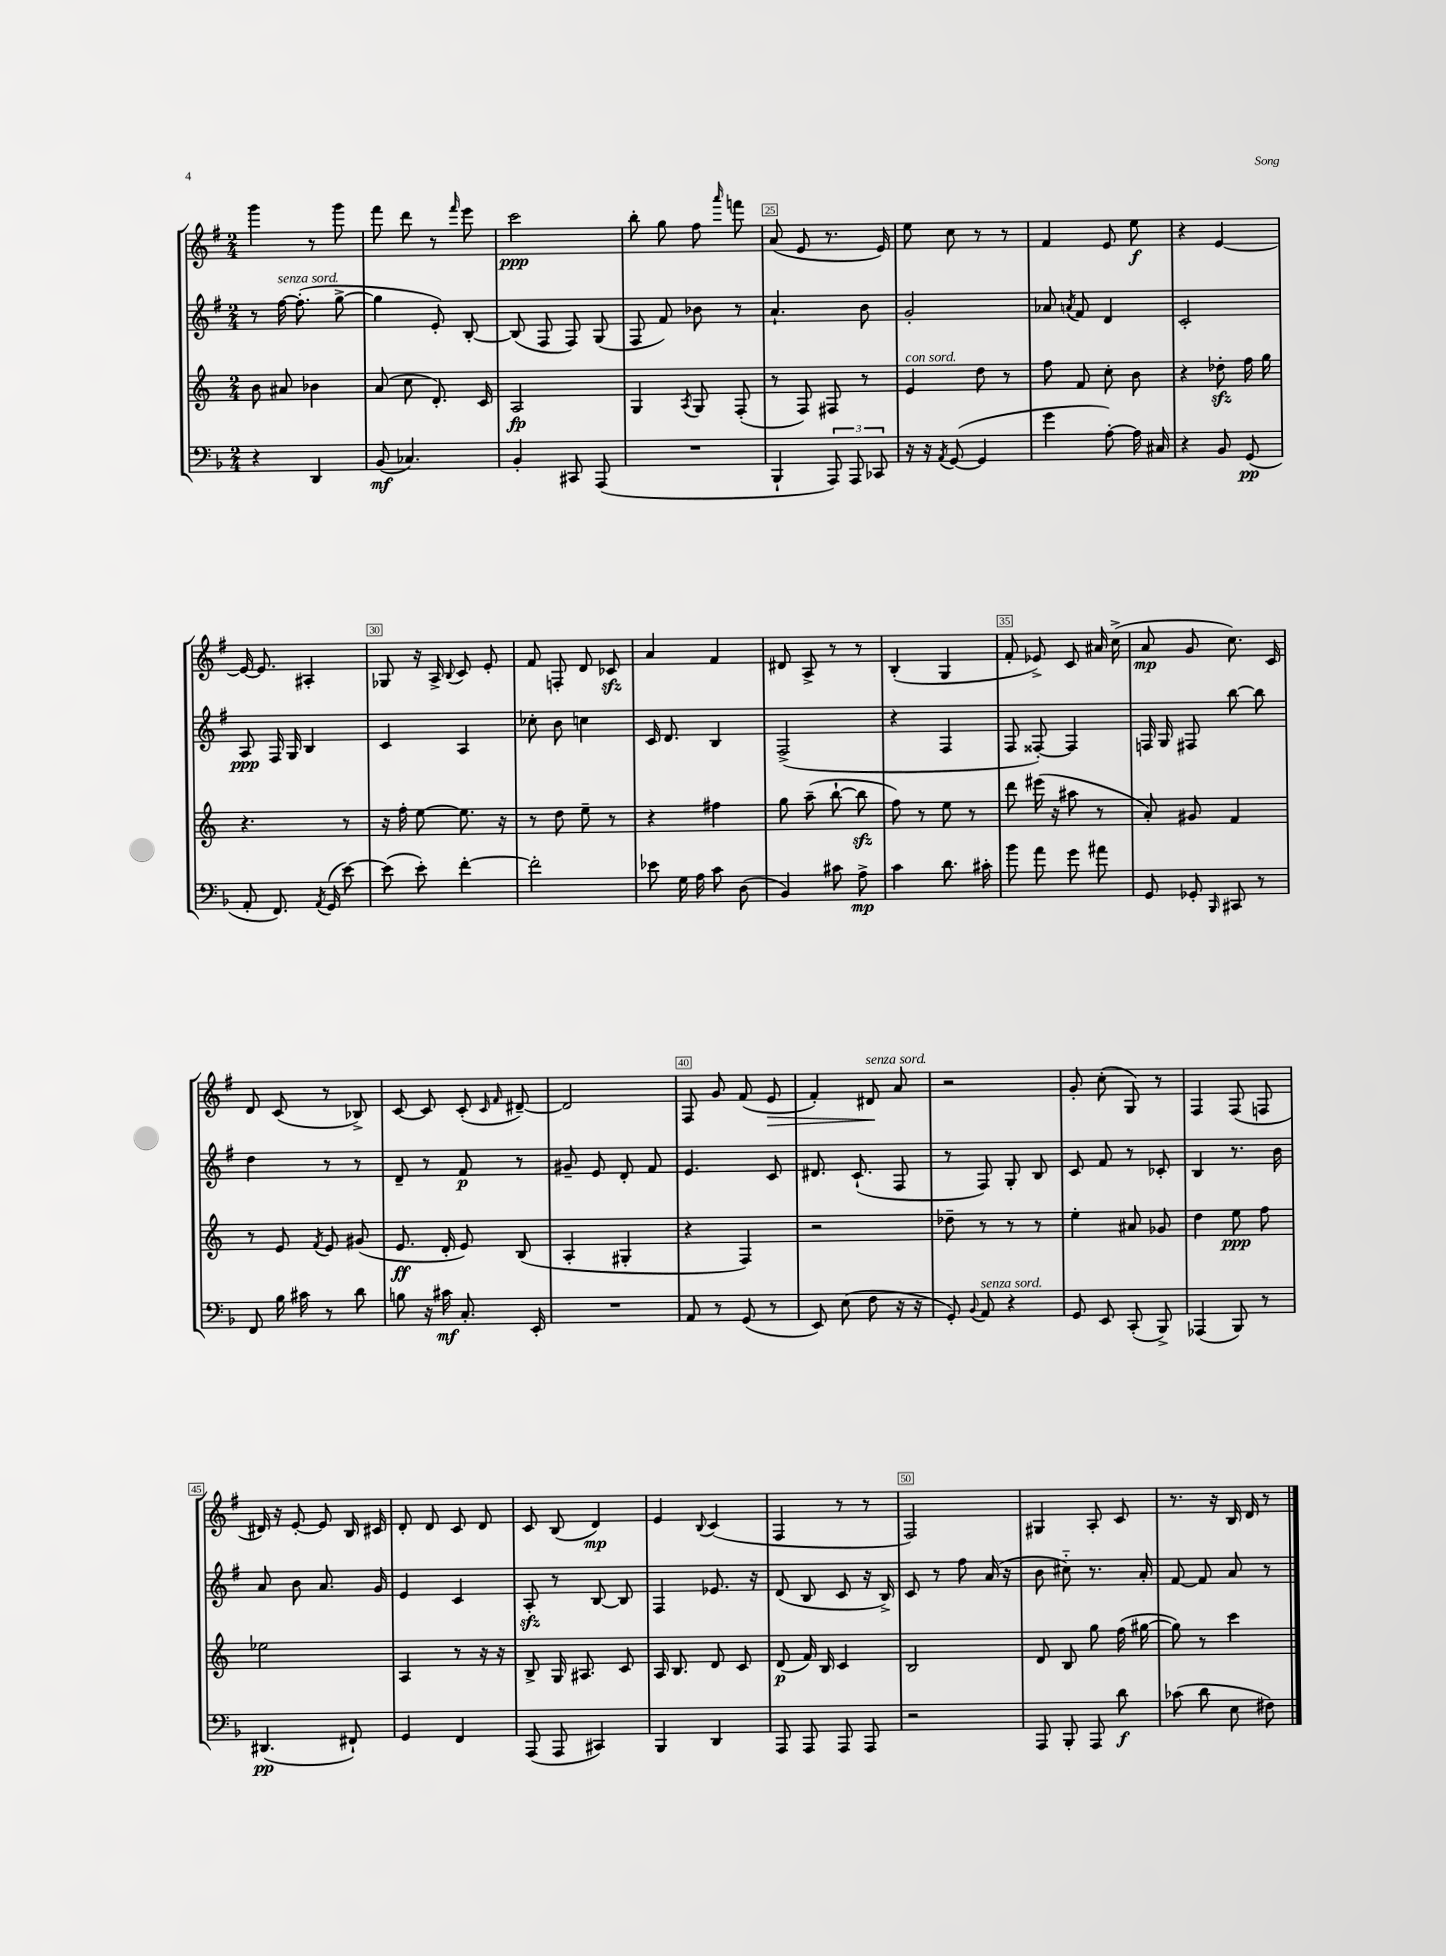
<<
\new StaffGroup <<
\new Staff = "s0" {
    \clef treble \key g \major \numericTimeSignature \time 2/4
    \autoBeamOff g'''4 r8 g'''8 |
    fis'''8 d'''8 r8 \grace { fis'''16 } e'''8 |
    c'''2\ppp |
    b''8-. g''8 fis''8 \grace { a'''16 } f'''8 |
    a'8( e'8 r8. e'16) |
    e''8 c''8 r8 r8 |
    fis'4 e'8 e''8\f |
    r4 e'4~ |
    e'16~ e'8. ais4-. |
    ges8 r16 a16-> \appoggiatura { b8 } c'8 e'8-. |
    fis'8 f8-. d'8 ces'8\sfz |
    a'4 fis'4 |
    dis'8 a8-> r8 r8 |
    b4-.( g4 |
    fis'8-. ees'8->) c'8 ais'16 c''16->( |
    a'8\mp g'8 c''8.) c'16 |
    d'8 c'8( r8 bes8->) |
    c'8~ c'8 c'8-.( \grace { c'16 fis'16 } dis'8~--) |
    dis'2 |
    fis8 g'8 fis'8( e'8\> |
    fis'4-.) dis'8\!^\markup { \italic "senza sord." } a'8 |
    r2 |
    g'8-. c''8-.( g8) r8 |
    fis4 fis8( f8 |
    dis'16) r16 e'8~-. e'8 b16 cis'16 |
    d'8-. d'8 c'8 d'8 |
    c'8 b8( d'4\mp) |
    e'4 \appoggiatura { b8 } c'4( |
    fis4 r8 r8 |
    fis2) |
    gis4 a8-. c'8 |
    r8. r16 b16 d'16 r8 \bar "|." |
}
\new Staff = "s1" {
    \clef treble \key g \major \numericTimeSignature \time 2/4
    \autoBeamOff r8 fis''16~^\markup { \italic "senza sord." } fis''8.-.( g''8~-> |
    g''4 e'8-.) b8~-. |
    b8( fis8 fis8) g8( |
    fis8 fis'8) bes'8 r8 |
    a'4.-! b'8 |
    g'2-. |
    aes'8 \acciaccatura { a'8 } fis'8 d'4 |
    c'2-. |
    a8\ppp fis16 g16 b4 |
    c'4 a4 |
    ces''8-. b'8 c''4 |
    c'16 d'8. b4 |
    fis2->( |
    r4 fis4 |
    fis8 fisis8~-.) fisis4 |
    f16 g16 fis8 b''8~ b''8 |
    d''4 r8 r8 |
    d'8-- r8 fis'8\p r8 |
    gis'8-- e'8 d'8-. fis'8 |
    e'4. c'8 |
    dis'8. c'8.-!( fis8 |
    r8 fis8) g8-. b8 |
    c'8 fis'8 r8 ces'8-. |
    b4 r8. b'16 |
    a'8 b'8 a'8. g'16 |
    e'4 c'4 |
    a8-.\sfz r8 b8~ b8 |
    fis4 ees'8. r16 |
    d'8( b8 c'8 r16 b16->) |
    c'8 r8 fis''8 a'16( r16 |
    b'8 cis''8-_) r8. a'16-. |
    fis'8~ fis'8 a'8 r8 \bar "|." |
}
\new Staff = "s2" {
    \clef treble \key c \major \numericTimeSignature \time 2/4
    \autoBeamOff b'8 ais'8 bes'4 |
    a'8( c''8 d'8.-.) c'16 |
    a2\fp |
    g4 \acciaccatura { a8 } g8 f8-.( |
    r8 f8) fis8 r8 |
    e'4^\markup { \italic "con sord." } d''8 r8 |
    f''8 f'8 c''8-. b'8 |
    r4 des''8-.\sfz f''16 g''16 |
    r4. r8 |
    r16 f''16-. e''8~ e''8. r16 |
    r8 d''8 e''8-- r8 |
    r4 fis''4 |
    g''8 a''8--( b''8~-! b''8\sfz |
    f''8) r8 e''8 r8 |
    d'''8 eis'''16( r16 ais''8 r8 |
    a'8-.) gis'8 f'4 |
    r8 e'8 \acciaccatura { f'8 } e'8 gis'8( |
    e'8.\ff d'16-. e'8) b8( |
    a4-. gis4-. |
    r4 f4) |
    r2 |
    des''8-- r8 r8 r8 |
    e''4-. ais'8 ges'8 |
    d''4 e''8\ppp f''8 |
    ees''2 |
    a4 r8 r16 r16 |
    b8-> g16 ais8. c'8 |
    a16 b8. d'8 c'8 |
    d'8\p( f'16) b16 c'4 |
    b2 |
    d'8 b8 g''8 f''16( gis''16~ |
    gis''8) r8 c'''4 \bar "|." |
}
\new Staff = "s3" {
    \clef bass \key f \major \numericTimeSignature \time 2/4
    \autoBeamOff r4 d,4 |
    bes,8\mf( ces4.) |
    bes,4-. cis,8 a,,8( |
    R2 |
    bes,,4-! \tuplet 3/2 { a,,8) a,,8 ces,8 } |
    r16 r16 \acciaccatura { a,8 } g,8~( g,4 |
    g'4 a8~-.) a16 cis16 |
    r4 bes,8 g,8\pp( |
    a,8-. f,8.) \acciaccatura { a,8 } g,16( e'8~) |
    e'8( e'8-.) f'4~-. |
    f'2-. |
    ees'8 g16 a16 c'8 d8( |
    bes,4) cis'8 a8->\mp |
    c'4 d'8. cis'16-. |
    bes'8 a'8 g'8 ais'8 |
    g,8 ges,8-. \grace { bes,,16 } cis,8 r8 |
    f,8 bes16 cis'16 r8 d'8 |
    b8 r16 cis'16\mf c8.-. e,16-. |
    R2 |
    a,8 r8 g,8( r8 |
    e,8) e8( f8 r16 r16 |
    g,8-.) \appoggiatura { bes,8 } a,8^\markup { \italic "senza sord." } r4 |
    g,8 e,8 c,8-.( bes,,8->) |
    aes,,4( bes,,8) r8 |
    dis,4.\pp( fis,8-!) |
    g,4 f,4 |
    a,,8( a,,8 cis,4) |
    bes,,4 d,4 |
    a,,8 a,,8 a,,8 a,,8 |
    r2 |
    a,,8 bes,,8-. a,,8 d'8\f |
    ces'8( d'8 e8 fis8) \bar "|." |
}
>>
>>
\layout { \context { \Score currentBarNumber = #21 \override BarNumber.break-visibility = ##(#f #t #t) barNumberVisibility = #(every-nth-bar-number-visible 5) \override BarNumber.stencil = #(make-stencil-boxer 0.1 0.3 ly:text-interface::print) } }
